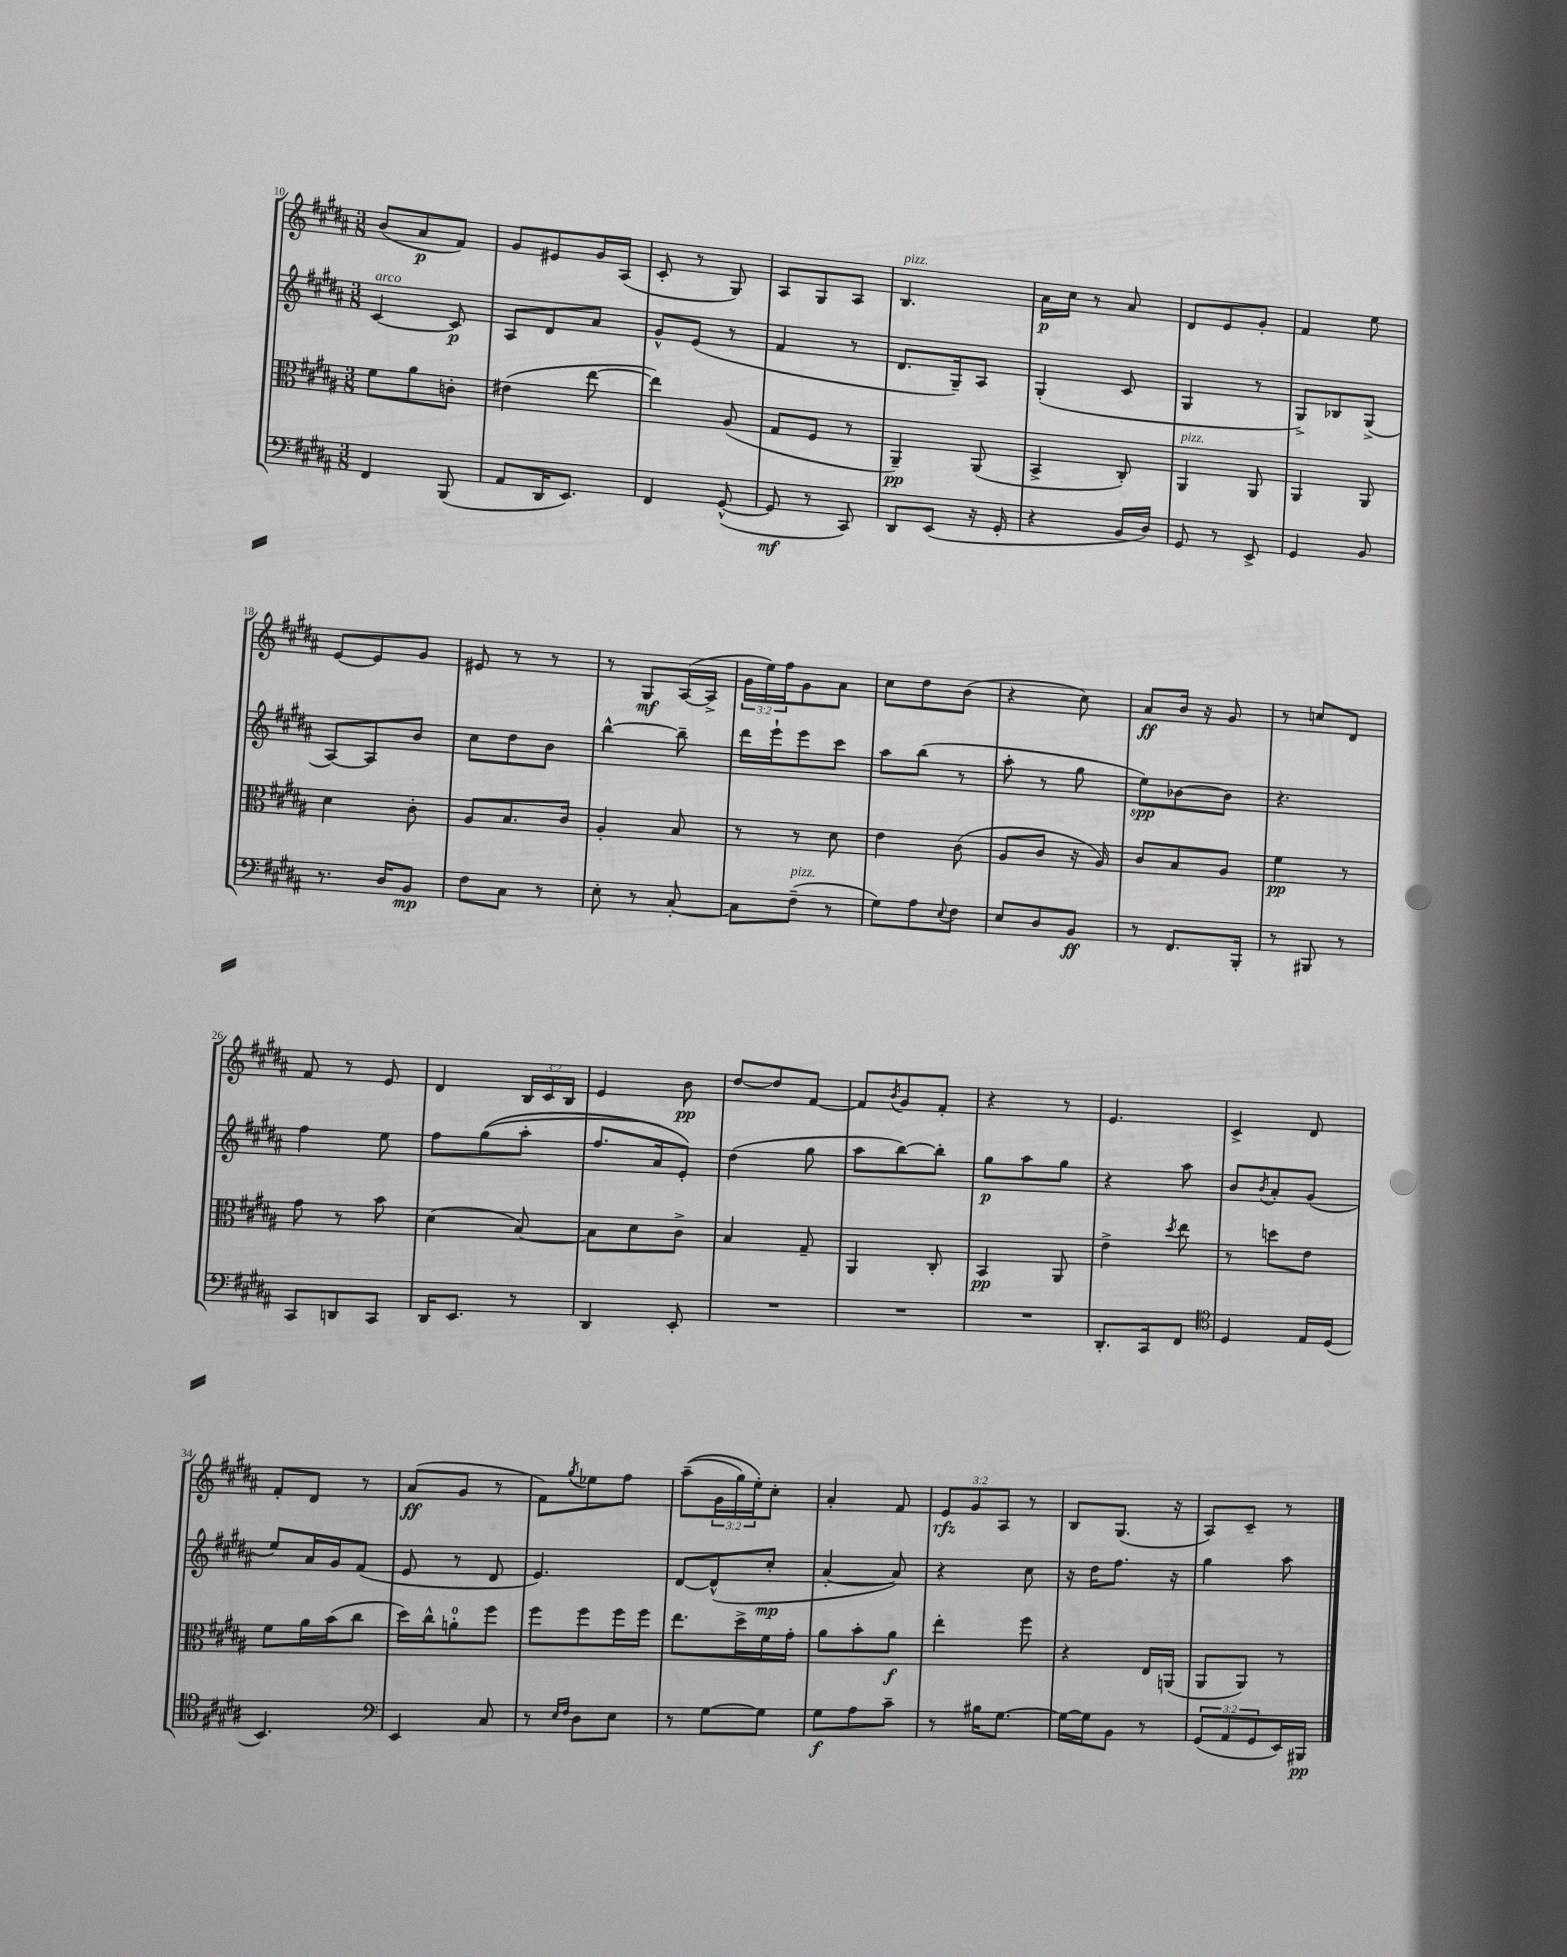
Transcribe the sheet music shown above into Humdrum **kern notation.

**kern	**dynam	**kern	**dynam	**kern	**dynam	**kern	**dynam
*part4	*part4	*part3	*part3	*part2	*part2	*part1	*part1
*staff4	*staff4	*staff3	*staff3	*staff2	*staff2	*staff1	*staff1
*clefF4	*	*clefC3	*	*clefG2	*	*clefG2	*
*k[f#c#g#d#a#]	*	*k[f#c#g#d#a#]	*	*k[f#c#g#d#a#]	*	*k[f#c#g#d#a#]	*
*M3/8	*	*M3/8	*	*M3/8	*	*M3/8	*
=10	=10	=10	=10	=10	=10	=10	=10
!	!	!	!	!LO:TX:a:i:t=arco	!	!	!
4FF#/	.	8f#\L	.	[4c#/	.	(8b/L	.
.	.	8a#\	.	.	.	8a#/	p
(8BBB/	.	8cn'\J	.	8c#/]	p	8f#/J)	.
=11	=11	=11	=11	=11	=11	=11	=11
8AA#/L	.	(4e#X\	.	8A#/L	.	8g#/L	.
16DD#/K	.	.	.	8d#/	.	8e#X/	.
8.EE/J)	.	.	.	.	.	.	.
.	.	[8ee\	.	8a#/J	.	16g#/L	.
.	.	.	.	.	.	(16A#/JJ	.
=12	=12	=12	=12	=12	=12	=12	=12
4FF#/	.	4ee\])	.	8g#^^/L	.	8c#'/	.
.	.	.	.	(8e/J	.	8r	.
([8GG#^^/	.	(8A#/	.	8r	.	8G#/)	.
=13	=13	=13	=13	=13	=13	=13	=13
8GG#/]	mf	8G#/L	.	4f#/	.	8A#/L	.
8r	.	8F#/J	.	.	.	8G#/	.
8CC#/)	.	8r	.	8r	.	8A#/J	.
=14	=14	=14	=14	=14	=14	=14	=14
!	!	!	!	!	!	!LO:TX:a:i:t=pizz.	!
8DD#/L	.	4AA#~/)	pp	8.d#/L	.	4.B/	.
(8EE/J	.	.	.	.	.	.	.
.	.	.	.	16G#~/k)	.	.	.
16r	.	(8AA#/	.	8A#/J	.	.	.
16GG#'/	.	.	.	.	.	.	.
=15	=15	=15	=15	=15	=15	=15	=15
4r	.	4BB^/	.	(4G#'/	.	16a#\LL	p
.	.	.	.	.	.	16cc#\JJ	.
.	.	.	.	.	.	8r	.
16BB/LL	.	8C#'/)	.	8c#/	.	8a#/	.
16D#/JJ)	.	.	.	.	.	.	.
=16	=16	=16	=16	=16	=16	=16	=16
!	!	!LO:TX:a:i:t=pizz.	!	!	!	!	!
8GG#/	.	4AA#/	.	4G#/	.	8d#/L	.
8r	.	.	.	.	.	8e/	.
8EE^/	.	8AA#/	.	8r	.	8g#'/J	.
=17	=17	=17	=17	=17	=17	=17	=17
4GG#/	.	4AA#/	.	8G#^/L)	.	4f#/	.
.	.	.	.	8B-X/	.	.	.
8BB/	.	8AA#/	.	(8G#^/J	.	8ee\	.
!!LO:LB:g=z
=18	=18	=18	=18	=18	=18	=18	=18
8.r	.	4d#\	.	[8A#/L)	.	[8e/L	.
.	.	.	.	8A#/]	.	8e/]	.
16D#/KL	.	.	.	.	.	.	.
8BB/J	mp	8c#'\	.	8b/J	.	8g#/J	.
=19	=19	=19	=19	=19	=19	=19	=19
8F#\L	.	8A#/L	.	8cc#\L	.	8e#X/	.
8C#\J	.	8.B/	.	8dd#\	.	8r	.
8r	.	.	.	8b\J	.	8r	.
.	.	16c#/Jk	.	.	.	.	.
=20	=20	=20	=20	=20	=20	=20	=20
8E'\	.	4A#'/	.	[4bb^^\	.	8r	.
8r	.	.	.	.	.	8G#/L	mf
[8C#'/	.	8B/	.	8bb~\]	.	([16A#/L	.
.	.	.	.	.	.	16A#^/JJ]	.
=21	=21	=21	=21	=21	=21	=21	=21
8C#\L]	.	8r	.	16ddd#\LL	.	24g#\LL	.
.	.	.	.	.	.	24ee\)	.
.	.	.	.	16eee`\J	.	.	.
.	.	.	.	.	.	24ff#\J	.
!LO:TX:a:i:t=pizz.	!	!	!	!	!	!	!
(8F#~\J	.	8r	.	8eee\	.	8g#\	.
8r	.	8d#\	.	8ccc#\J	.	8a#\J	.
=22	=22	=22	=22	=22	=22	=22	=22
8G#\L)	.	4e\	.	8aa#\L	.	8cc#\L	.
8A#\	.	.	.	(8bb\J	.	8dd#\	.
8qqE/	.	.	.	.	.	.	.
8F#\J	.	(8c#\	.	8r	.	(8b\J	.
=23	=23	=23	=23	=23	=23	=23	=23
8E/L	.	8A#/L	.	8aa#'\	.	4r	.
8D#/	.	8c#/J	.	8r	.	.	.
8BB/J	ff	16r	.	8gg#\	.	8cc#\)	.
.	.	16A#/)	.	.	.	.	.
=24	=24	=24	=24	=24	=24	=24	=24
8r	.	8c#/L	.	8ee\L)	spp	8a#/L	ff
8.FF#/L	.	8B/	.	[8b-X\	.	16b/Jk	.
.	.	.	.	.	.	16r	.
.	.	8A#/J	.	8b-\J]	.	8g#/	.
16BBB'/Jk	.	.	.	.	.	.	.
=25	=25	=25	=25	=25	=25	=25	=25
8r	.	4f#\	pp	4.r	.	8r	.
8BBB#X/	.	.	.	.	.	8ccn/L	.
8r	.	8r	.	.	.	8d#/J	.
!!LO:LB:g=z
=26	=26	=26	=26	=26	=26	=26	=26
8CC#/L	.	8g#\	.	4ff#\	.	8f#/	.
8DDn/	.	8r	.	.	.	8r	.
8CC#/J	.	8b\	.	8ee\	.	8e/	.
=27	=27	=27	=27	=27	=27	=27	=27
16DD#/KL	.	(4d#\	.	8ff#\L	.	4d#/	.
8.EE/J	.	.	.	.	.	.	.
.	.	.	.	((8gg#\	.	.	.
8r	.	[8B/)	.	8aa#'\J	.	24B/LL	.
.	.	.	.	.	.	24c#/	.
.	.	.	.	.	.	24B/JJ	.
=28	=28	=28	=28	=28	=28	=28	=28
4DD#/	.	8B\L]	.	8.ff#/L	.	4e/	.
.	.	8d#\	.	.	.	.	.
.	.	.	.	16a#/k)	.	.	.
8EE'/	.	8c#^\J	.	8e'/J)	.	8b\	pp
=29	=29	=29	=29	=29	=29	=29	=29
4.r	.	4B/	.	(4dd#\	.	[8dd#/L	.
.	.	.	.	.	.	8dd#/]	.
.	.	8G#~/	.	8gg#\	.	[8f#/J	.
=30	=30	=30	=30	=30	=30	=30	=30
4.r	.	4AA#/	.	8aa#\L	.	8f#/L]	.
.	.	.	.	.	.	8qb/	.
.	.	.	.	[8bb\)	.	8g#/	.
.	.	8C#'/	.	8bb'\J]	.	8f#'/J	.
=31	=31	=31	=31	=31	=31	=31	=31
4.r	.	4BB/	pp	8gg#\L	p	4r	.
.	.	.	.	8aa#\	.	.	.
.	.	8AA#/	.	8gg#\J	.	8r	.
=32	=32	=32	=32	=32	=32	=32	=32
8.DD#'/L	.	4e^\	.	4r	.	4.e/	.
16CC#/k	.	.	.	.	.	.	.
.	.	8qdd#/	.	.	.	.	.
8FF#/J	.	8ee\	.	8aa#\	.	.	.
=33	=33	=33	=33	=33	=33	=33	=33
*clefC4	*	*	*	*	*	*	*
4D#/	.	8r	.	8b/L	.	4c#^/	.
.	.	.	.	8qb/	.	.	.
.	.	8ddn\L	.	8a#'/	.	.	.
16E/LL	.	8e\J	.	(8g#/J	.	8d#/	.
(16D#/JJ	.	.	.	.	.	.	.
!!LO:LB:g=z
=34	=34	=34	=34	=34	=34	=34	=34
4.BB/)	.	8f#\L	.	8ee/L)	.	8f#'/L	.
.	.	16a#\L	.	16a#/L	.	8d#/J	.
.	.	(16b\J	.	16g#/J	.	.	.
.	.	8cc#\J	.	(8f#/J	.	8r	.
=35	=35	=35	=35	=35	=35	=35	=35
*clefF4	*	*	*	*	*	*	*
4EE/	.	16dd#\LL)	.	8e/	.	(8a#/L	ff
.	.	16cc#^^\J	.	.	.	.	.
.	.	8an'\	.	8r	.	8g#/J	.
8C#/	.	8ff#\J	.	8d#/	.	8r	.
=36	=36	=36	=36	=36	=36	=36	=36
8r	.	8ff#\L	.	4.e/)	.	8f#\L)	.
16qqE/LL	.	.	.	.	.	.	.
16qqF#/JJ	.	.	.	.	.	8qgg#/	.
8D#\L	.	8ff#\	.	.	.	8ee-X\	.
8E\J	.	16ff#\L	.	.	.	8ff#\J	.
.	.	16ff#\JJ	.	.	.	.	.
=37	=37	=37	=37	=37	=37	=37	=37
8r	.	8.ee\L	.	[8d#/L	.	((8aa#~\L	.
[8G#\L	.	.	.	(8d#^^/]	.	24g#\L	.
.	.	.	.	.	.	24gg#\)	.
.	.	16dd#^\L	.	.	.	.	.
.	.	.	.	.	.	24ee'\J)	.
8G#\J]	.	16f#\	.	8cc#'/J	mp	8cc#'\J	.
.	.	16g#'\JJ	.	.	.	.	.
=38	=38	=38	=38	=38	=38	=38	=38
8G#\L	f	8a#\L	.	[4a#'/	.	4a#'/	.
8A#\	.	8b'\	.	.	.	.	.
8c#~\J	.	8a#\J	f	8a#/])	.	8f#/	.
=39	=39	=39	=39	=39	=39	=39	=39
8r	.	4ee'\	.	4r	.	12e/L	rfz
.	.	.	.	.	.	12g#/	.
16B#X\KL	.	.	.	.	.	.	.
.	.	.	.	.	.	12A#/J	.
[8.G#\J	.	.	.	.	.	.	.
.	.	8ff#\	.	8cc#\	.	8r	.
=40	=40	=40	=40	=40	=40	=40	=40
16G#\LL_	.	4r	.	16r	.	8B/L	.
16G#\J]	.	.	.	16dd#\KL	.	.	.
8BB\J	.	.	.	8.ff#\J	.	(8.G#/J	.
8r	.	16E/LL	.	.	.	.	.
.	.	(16AAn/JJ	.	16r	.	16r	.
=41	=41	=41	=41	=41	=41	=41	=41
(12GG#/L	.	8AA#/L	.	4gg#\	.	8A#/L)	.
12AA#/	.	.	.	.	.	.	.
.	.	8AA#/J)	.	.	.	8c#~/J	.
12GG#/	.	.	.	.	.	.	.
16EE/L)	.	8r	.	8aa#\	.	8r	.
16BBB#X/JJ	pp	.	.	.	.	.	.
==	==	==	==	==	==	==	==
*-	*-	*-	*-	*-	*-	*-	*-
